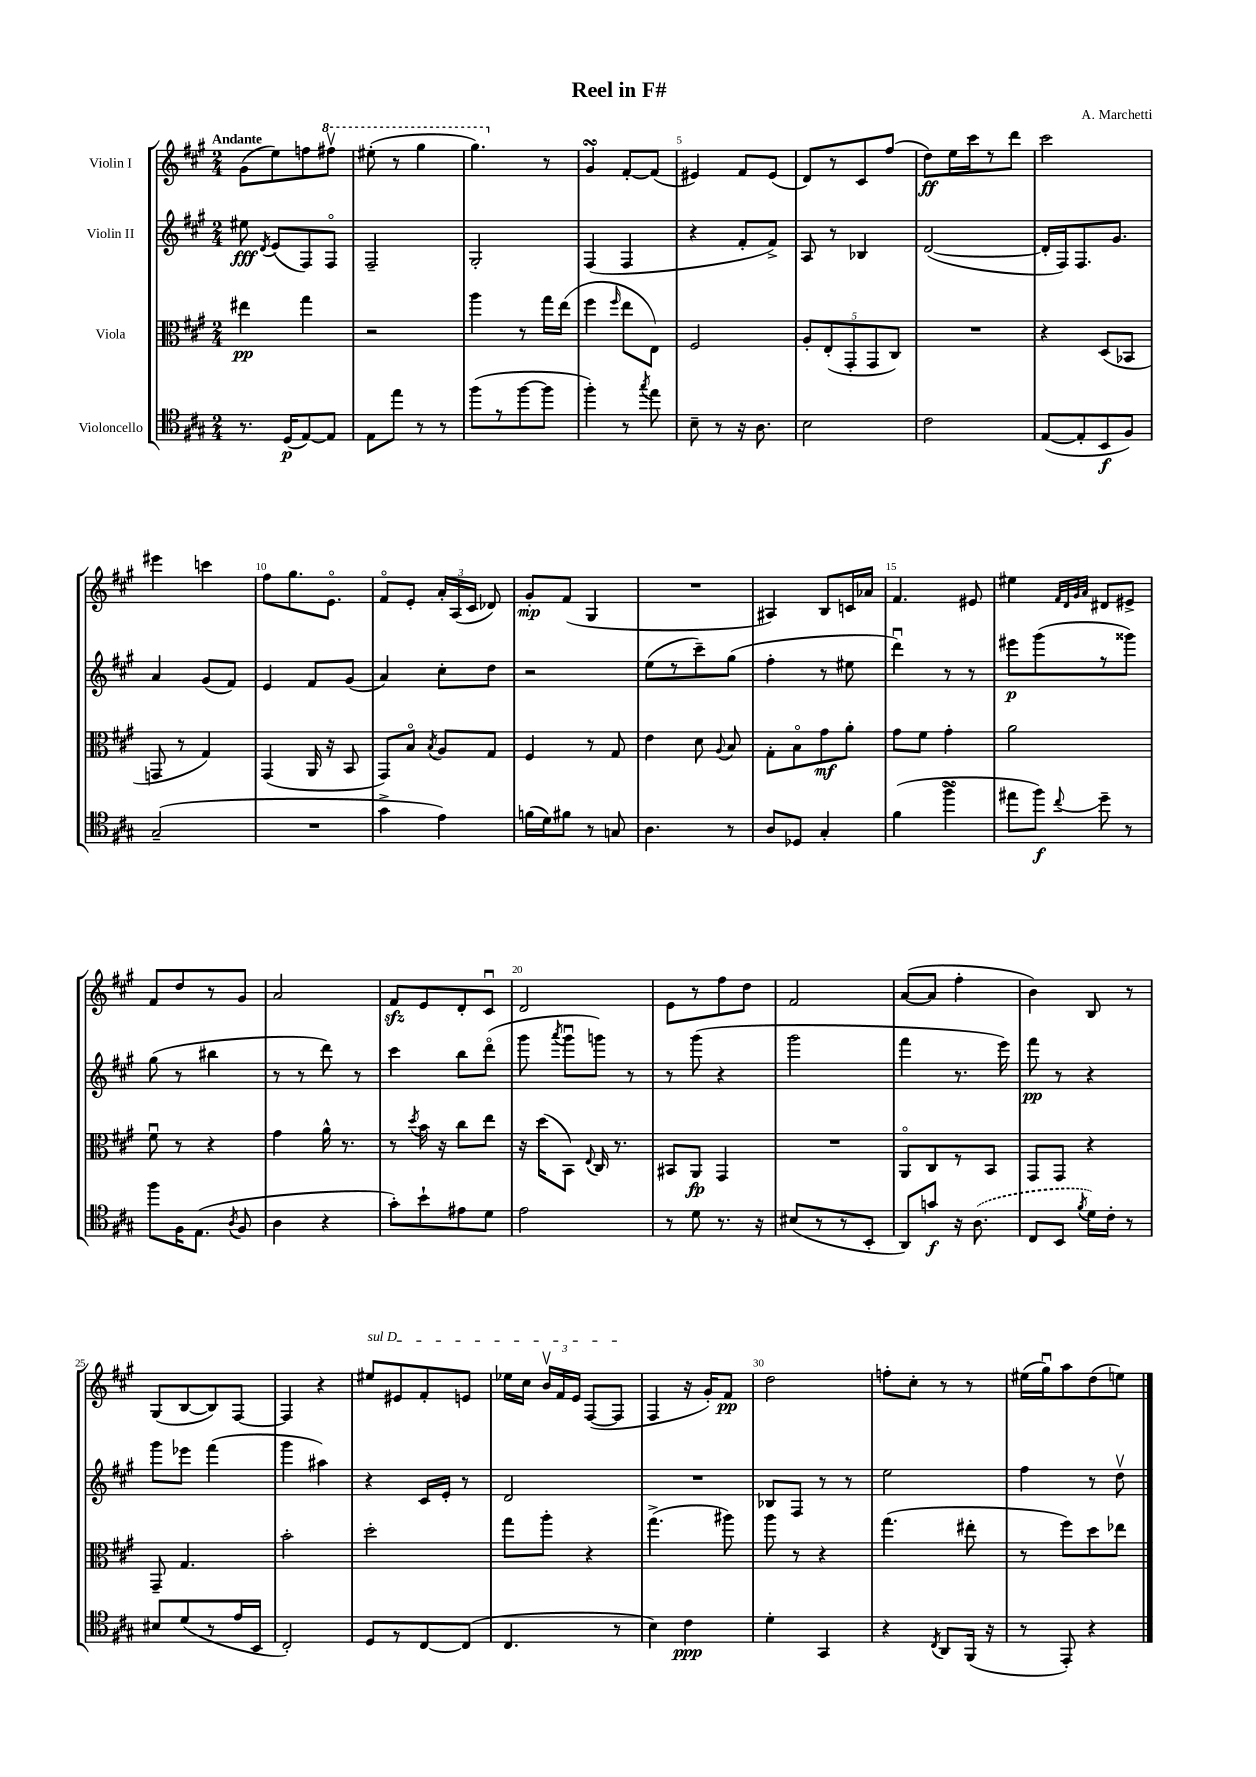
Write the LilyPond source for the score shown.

\header { title = "Reel in F#" composer = "A. Marchetti" }
<<
\new StaffGroup <<
\new Staff = "s0" \with { instrumentName = "Violin I" } {
    \clef treble \key a \major \numericTimeSignature \time 2/4 \tempo "Andante"
    \autoBeamOff gis'8[( e''8) f''8 \ottava #1 fis'''!8]\upbow |
    eis'''8-.( r8 gis'''4 |
    gis'''4.) \ottava #0 r8 |
    gis'4\turn fis'8[~-. fis'8]( |
    eis'4) fis'8[ eis'8]( |
    d'8[) r8 cis'8 fis''8]( |
    d''8[\ff) e''16 cis'''16 r8 d'''8] |
    cis'''2 |
    eis'''4 c'''4 |
    fis''8[ gis''8. e'8.]\flageolet |
    fis'8[\flageolet e'8]-. \tuplet 3/2 { a'16[-. a16( cis'16] } des'8) |
    gis'8[-.\mp fis'8]( gis4 |
    R2 |
    ais4) b8[ c'16 aes'16] |
    fis'4. eis'8 |
    eis''4 \grace { fis'32[ d'32 gis'32 a'32] } dis'8[ eis'8]-> |
    fis'8[ d''8 r8 gis'8] |
    a'2 |
    fis'8[\sfz e'8 d'8-. cis'8]\downbow |
    d'2 |
    e'8[ r8 fis''8 d''8] |
    fis'2 |
    a'8[~( a'8] fis''4-. |
    b'4) b8 r8 |
    gis8[( b8~ b8) fis8]~ |
    fis4 r4 |
    \once \override TextSpanner.bound-details.left.text = \markup { \italic "sul D" } eis''8[\startTextSpan eis'8 fis'8-. e'8] |
    ees''16[ cis''16] \tuplet 3/2 { b'16[\upbow fis'16 e'16] } fis8[~( fis8]\stopTextSpan |
    fis4 r16 gis'16[-.) fis'8]\pp |
    d''2 |
    f''8[-. cis''8]-. r8 r8 |
    eis''16[( gis''16\downbow) a''8 d''8( e''8]) \bar "|." |
}
\new Staff = "s1" \with { instrumentName = "Violin II" } {
    \clef treble \key a \major \numericTimeSignature \time 2/4
    \autoBeamOff eis''8\fff \acciaccatura { d'8 } e'8[( fis8) fis8]\flageolet |
    fis2-- |
    gis2-. |
    fis4( fis4 |
    r4 fis'8[-. fis'8]->) |
    a8 r8 bes4 |
    d'2~( |
    d'16[-. fis16) fis8. gis'8.] |
    a'4 gis'8[( fis'8]) |
    e'4 fis'8[ gis'8]( |
    a'4) cis''8[-. d''8] |
    r2 |
    e''8[( r8 cis'''8--) gis''8]( |
    fis''4-. r8 eis''8 |
    d'''4\downbow) r8 r8 |
    eis'''8[\p gis'''8( r8 gisis'''8]) |
    gis''8( r8 bis''4 |
    r8 r8 d'''8) r8 |
    cis'''4 b''8[ d'''8]\flageolet( |
    gis'''8 \acciaccatura { a'''8 } gis'''8[\downbow g'''8]) r8 |
    r8 gis'''8( r4 |
    gis'''2 |
    fis'''4 r8. e'''16) |
    fis'''8\pp r8 r4 |
    gis'''8[ ees'''8] fis'''4( |
    gis'''4 ais''4) |
    r4 cis'16[ e'16]-. r8 |
    d'2 |
    R2 |
    bes8[ fis8] r8 r8 |
    e''2 |
    fis''4 r8 d''8\upbow \bar "|." |
}
\new Staff = "s2" \with { instrumentName = "Viola" } {
    \clef alto \key a \major \numericTimeSignature \time 2/4
    \autoBeamOff eis''4\pp gis''4 |
    r2 |
    a''4 r8 gis''16[ e''16]( |
    fis''4 \grace { fis''16 } e''8[ e8]) |
    fis2 |
    \tuplet 5/4 { a8[-. e8-.( gis,8-. gis,8 cis8]) } |
    R2 |
    r4 d8[( bes,8] |
    g,8 r8 gis4) |
    gis,4( a,16 r16 b,8 |
    gis,8[) b8]\flageolet \acciaccatura { b8 } a8[ gis8] |
    fis4 r8 gis8 |
    e'4 d'8 \appoggiatura { a8 } b8 |
    gis8[-. b8\flageolet gis'8\mf a'8]-. |
    gis'8[ fis'8] gis'4-. |
    a'2 |
    fis'8\downbow r8 r4 |
    gis'4 a'16-^ r8. |
    r8 \acciaccatura { d''8 } b'16 r16 cis''8[ e''8] |
    r16 d''16[( b,8]) \appoggiatura { e8 } cis16 r8. |
    bis,8[ a,8]\fp gis,4 |
    R2 |
    a,8[\flageolet cis8 r8 b,8] |
    gis,8[ gis,8] r4 |
    gis,8-- gis4. |
    b'2-. |
    d''2-. |
    gis''8[ a''8]-. r4 |
    gis''4.->( ais''8) |
    a''8 r8 r4 |
    gis''4.( eis''8-. |
    r8 fis''8[) d''8 ees''8] \bar "|." |
}
\new Staff = "s3" \with { instrumentName = "Violoncello" } {
    \clef tenor \key a \major \numericTimeSignature \time 2/4
    \autoBeamOff r8. d16[\p( e8~) e8] |
    e8[ e''8] r8 r8 |
    fis''8[( r8 fis''8~ fis''8] |
    fis''4-.) r8 \acciaccatura { gis''8 } e''8 |
    b8-- r8 r16 a8. |
    b2 |
    cis'2 |
    e8[~( e8-. b,8\f fis8]) |
    gis2--( |
    R2 |
    gis'4-> e'4) |
    f'16[( d'16) fis'8] r8 g8 |
    a4. r8 |
    a8[ des8] gis4-. |
    fis'4( fis''4->\turn |
    eis''8[ fis''8]\f) \appoggiatura { cis''8 } d''8-- r8 |
    fis''8[ fis16 e8.]( \acciaccatura { a8 } fis8 |
    a4 r4 |
    gis'8[-.) b'8-! eis'8 d'8] |
    e'2 |
    r8 d'8 r8. r16 |
    bis8[( r8 r8 b,8]-. |
    a,8[) g'8]\f r16 \once \slurDashed a8.( |
    cis8[ b,8] \acciaccatura { fis'8 } d'16[) cis'16]-. r8 |
    bis8[ d'8( r8 e'16 b,16] |
    cis2-.) |
    d8[ r8 cis8~ cis8]( |
    cis4. r8 |
    b4) cis'4\ppp |
    d'4-. gis,4 |
    r4 \acciaccatura { cis8 } a,8[ fis,16]( r16 |
    r8 e,8-.) r4 \bar "|." |
}
>>
>>
\layout { \context { \Score \override BarNumber.break-visibility = ##(#f #t #t) barNumberVisibility = #(every-nth-bar-number-visible 5) } }
